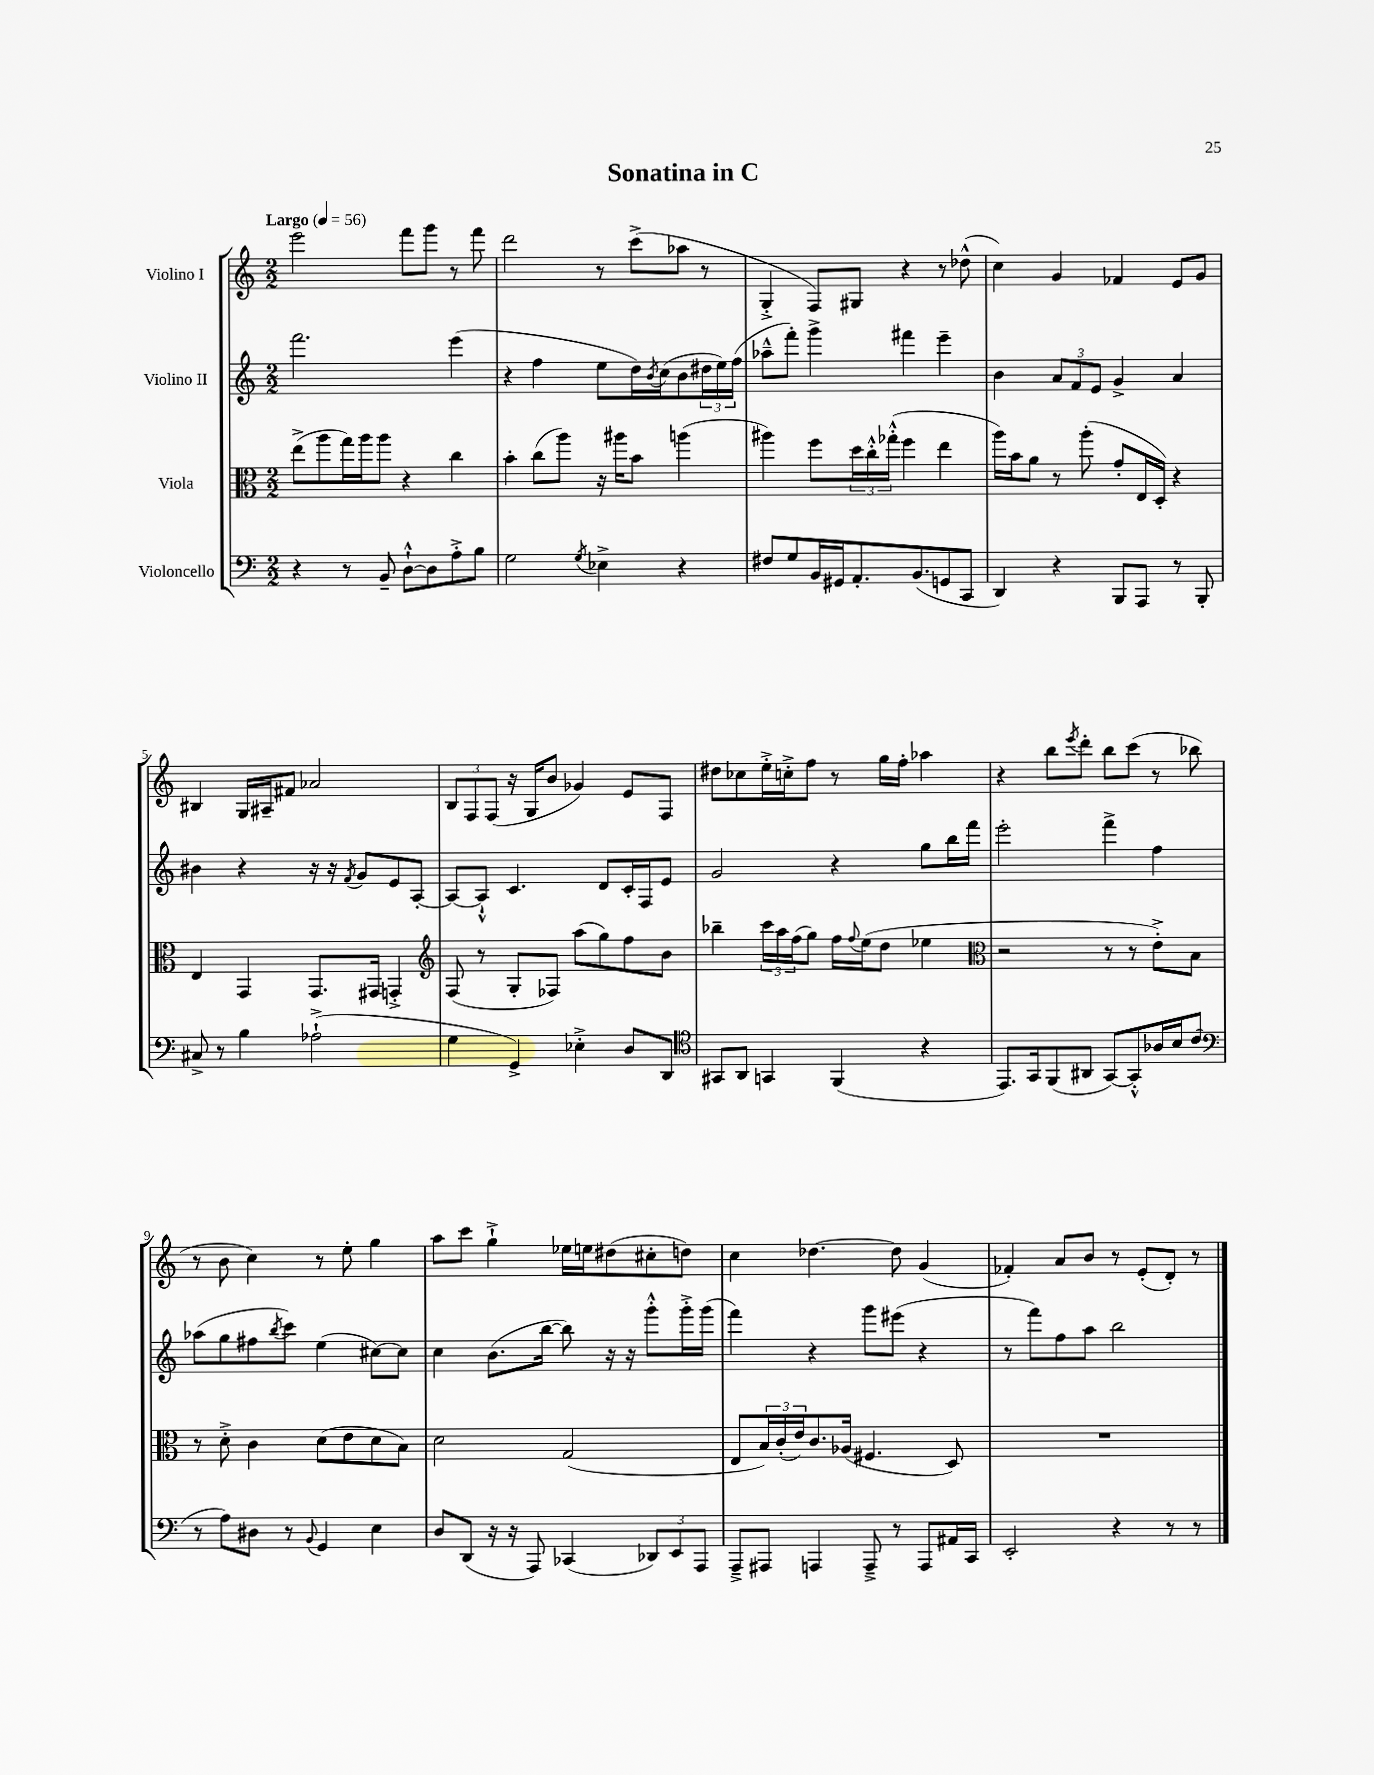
\header { title = "Sonatina in C" }
<<
\new StaffGroup <<
\new Staff = "s0" \with { instrumentName = "Violino I" } {
    \clef treble \key c \major \numericTimeSignature \time 2/2 \tempo "Largo" 4 = 56
    e'''2 f'''8 g'''8 r8 f'''8 |
    d'''2 r8 c'''8->( aes''8 r8 |
    g4-.-> f8) gis8 r4 r8 des''8-^( |
    c''4) g'4 fes'4 e'8 g'8 |
    bis4 g16 ais16-- fis'8 aes'2 |
    \tuplet 3/2 { b8 f8 f8( } r16 g16 b'8 ges'4) e'8 f8 |
    dis''8 ces''8 e''16-.-> c''16-.-> f''8 r8 g''16 f''16-. aes''4 |
    r4 b''8 \acciaccatura { e'''8 } d'''8-. b''8 c'''8( r8 bes''8 |
    r8 b'8 c''4) r8 e''8-. g''4 |
    a''8 c'''8 g''4-!-> ees''16 e''16 dis''8( cis''8-. d''8) |
    c''4 des''4.~ des''8 g'4( |
    fes'4-.) a'8 b'8 r8 e'8-.( d'8-.) r8 \bar "|." |
}
\new Staff = "s1" \with { instrumentName = "Violino II" } {
    \clef treble \key c \major \numericTimeSignature \time 2/2
    f'''2. e'''4( |
    r4 f''4 e''8 d''16) \acciaccatura { b'8 } c''16( b'8 \tuplet 3/2 { dis''16 e''16) f''16( } |
    aes''8---^ f'''8-.) g'''4-> fis'''4 e'''4-- |
    b'4 \tuplet 3/2 { a'8 f'8 e'8 } g'4-> a'4 |
    bis'4 r4 r16 r16 \acciaccatura { f'8 } g'8 e'8 a8~-. |
    a8~ a8-!-^ c'4. d'8 c'16-. f16 e'8 |
    g'2 r4 g''8 b''16 f'''16 |
    e'''2-. f'''4-> f''4 |
    aes''8( g''8 fis''8 \acciaccatura { b''8 } c'''8) e''4( cis''8~) cis''8 |
    c''4 b'8.( b''16~ b''8) r16 r16 g'''8-.-^ g'''16-.-> g'''16( |
    f'''4) r4 g'''8 eis'''8( r4 |
    r8 f'''8) f''8 a''8 b''2 \bar "|." |
}
\new Staff = "s2" \with { instrumentName = "Viola" } {
    \clef alto \key c \major \numericTimeSignature \time 2/2
    e''8->( a''8 g''16) a''16 a''8 r4 c''4 |
    b'4-. c''8( a''8) r16 ais''16 b'8 a''4( |
    ais''4) f''8 \tuplet 3/2 { d''16 c''16-.-^ ges''16-.-^( } f''4 e''4 |
    a''16) b'16 a'8 r8 a''8-.( g'8-. e16 d16-.) r4 |
    e4 g,4 g,8. gis,16 g,4-.-> |
    \clef treble f8( r8 g8-. fes8) a''8( g''8) f''8 b'8 |
    bes''4-- \tuplet 3/2 { c'''16 a''16 f''16( } g''8) f''16 \appoggiatura { f''8 } e''16( d''8 ees''4 |
    \clef alto r2 r8 r8 e'8-.->) b8 |
    r8 d'8-.-> c'4 d'8( e'8 d'8 b8) |
    d'2 g2( |
    e8 \tuplet 3/2 { b16) c'16-.( e'16) } c'8. aes16( fis4. d8) |
    R1 \bar "|." |
}
\new Staff = "s3" \with { instrumentName = "Violoncello" } {
    \clef bass \key c \major \numericTimeSignature \time 2/2
    r4 r8 b,8-- d8~-!-^ d8 a8-.-> b8 |
    g2 \acciaccatura { g8 } ees4-> r4 |
    fis8 g8 b,16 gis,16 a,8.-. b,8.( g,8 c,8 |
    d,4) r4 b,,8 a,,8 r8 b,,8-. |
    cis8-> r8 b4 aes2-!->( |
    g4 g,4->) ees4-.-> d8 d,8 |
    \clef tenor gis,8 a,8 g,4 f,4( r4 |
    e,8.) g,16 f,8( ais,8 g,8~) g,8-.-^ aes16 b16 c'8( |
    \clef bass r8 a8) dis8 r8 \appoggiatura { b,8 } g,4 e4 |
    d8 d,8( r16 r16 a,,8) ces,4( \tuplet 3/2 { des,8) e,8 a,,8 } |
    a,,8---> ais,,8 a,,4 a,,8---> r8 a,,8 ais,16 c,16 |
    e,2-. r4 r8 r8 \bar "|." |
}
>>
>>
